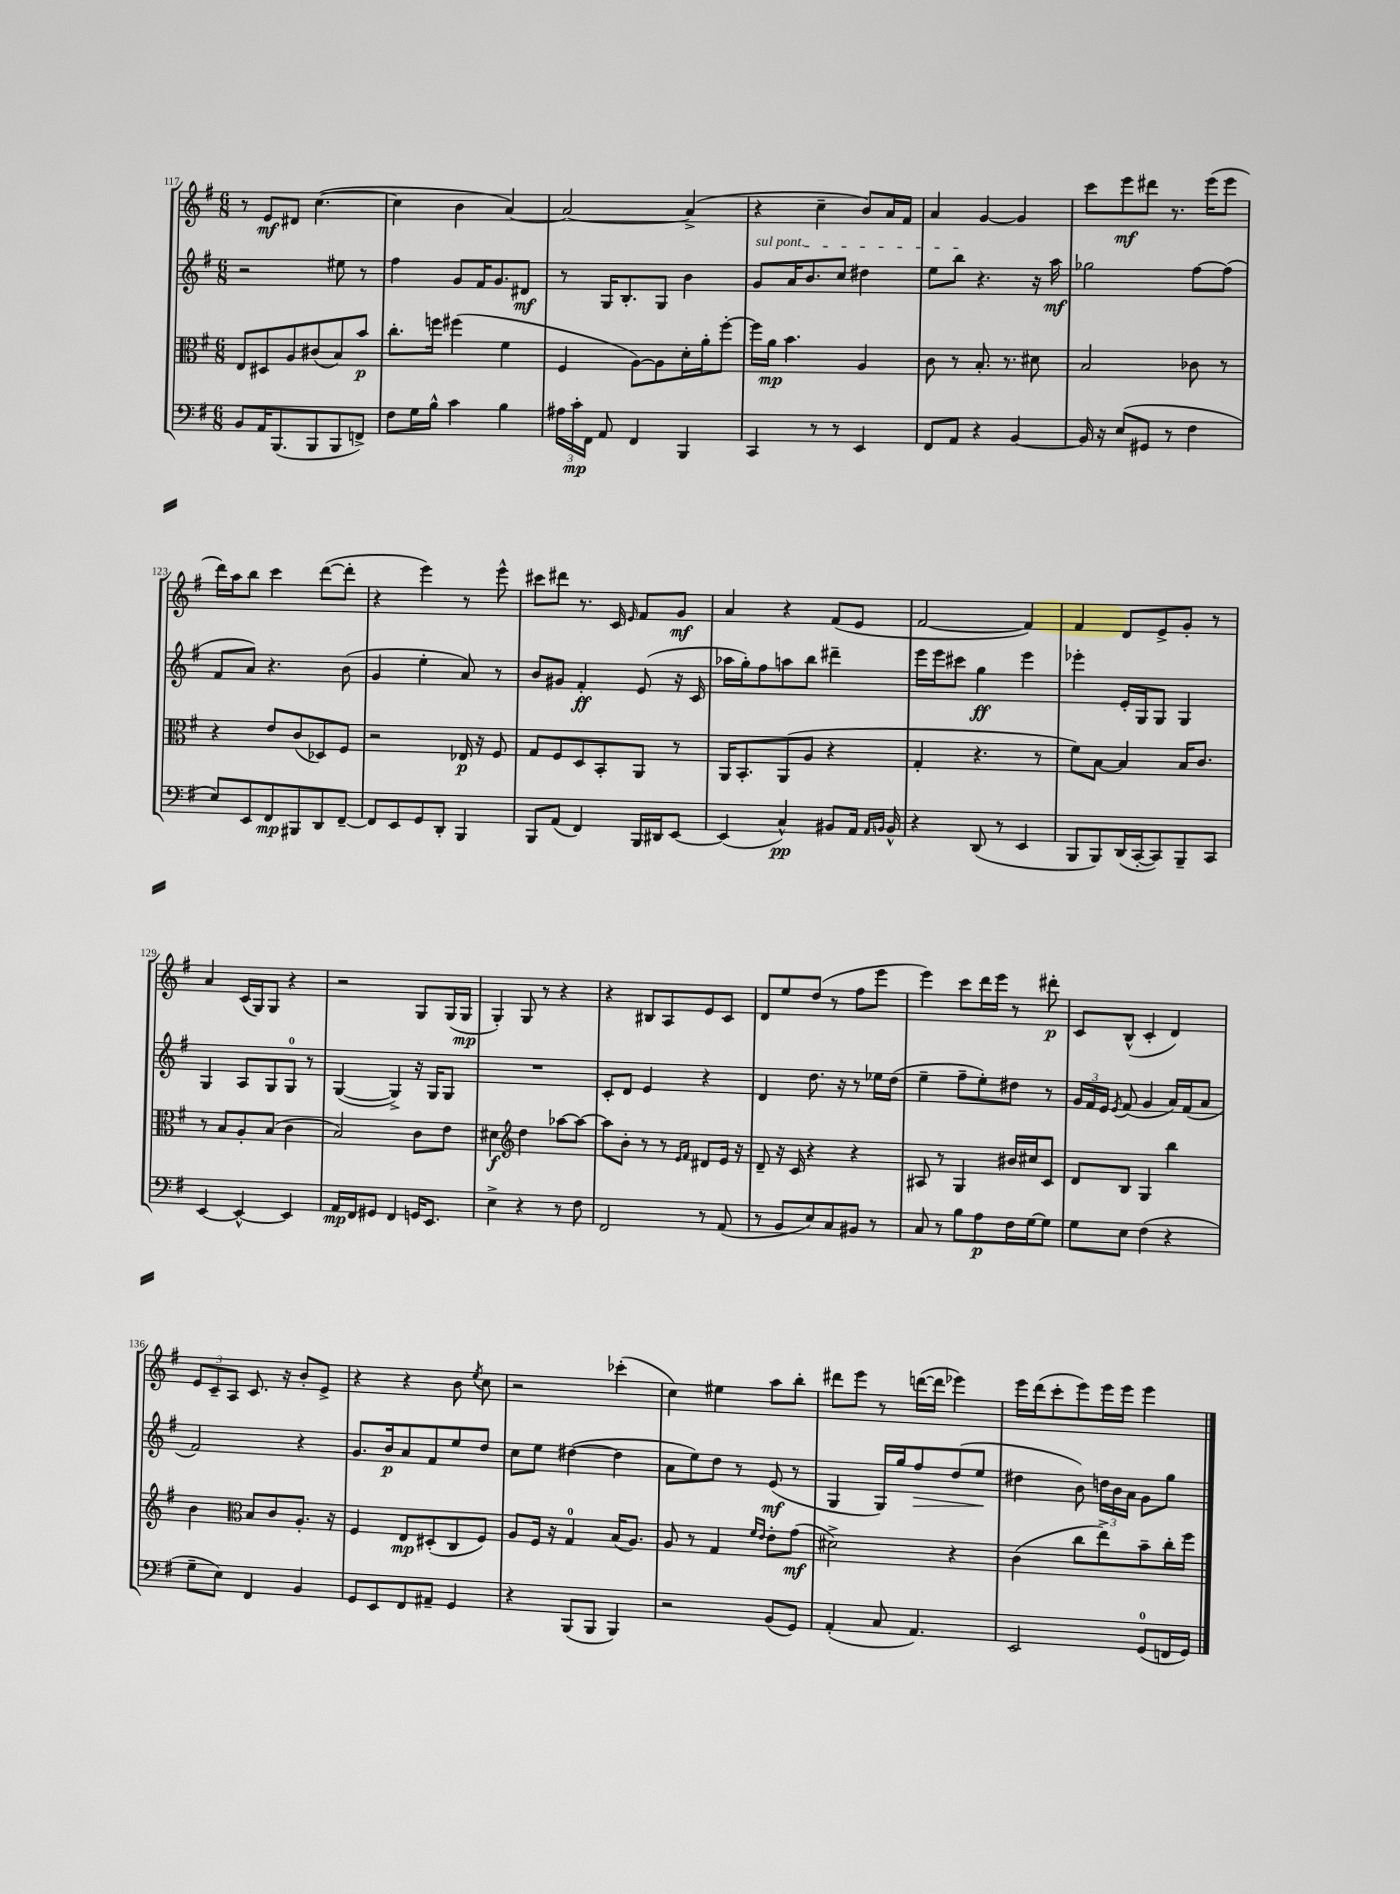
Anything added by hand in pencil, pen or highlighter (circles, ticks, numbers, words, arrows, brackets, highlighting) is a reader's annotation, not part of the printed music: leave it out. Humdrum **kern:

**kern	**dynam	**kern	**dynam	**kern	**dynam	**kern	**dynam
*part4	*part4	*part3	*part3	*part2	*part2	*part1	*part1
*staff4	*staff4	*staff3	*staff3	*staff2	*staff2	*staff1	*staff1
*clefF4	*	*clefC3	*	*clefG2	*	*clefG2	*
*k[f#]	*	*k[f#]	*	*k[f#]	*	*k[f#]	*
*M6/8	*	*M6/8	*	*M6/8	*	*M6/8	*
=117	=117	=117	=117	=117	=117	=117	=117
8BB/L	.	8E/L	.	2r	.	8r	.
16AA/K	.	8D#X/	.	.	.	8e/L	mf
(8.BBB/	.	.	.	.	.	.	.
.	.	8A/	.	.	.	8d#X/J	.
8BBB/	.	(8c#X/	.	.	.	([4.cc\	.
8BBB/	.	8B/)	.	8ee#X\	.	.	.
8FFn^/J)	.	8b/J	p	8r	.	.	.
=118	=118	=118	=118	=118	=118	=118	=118
8F#\L	.	8.cc'\L	.	4ff#\	.	4cc\]	.
16G\L	.	.	.	.	.	.	.
16B^^\JJ	.	16ffn\Jk	.	.	.	.	.
4c\	.	(4ff#X\	.	8g/L	.	4b\	.
.	.	.	.	16f#/K	.	.	.
.	.	.	.	8.g/	.	.	.
4B\	.	4f#\	.	.	.	[4a/)	.
.	.	.	.	8d#X/J	mf	.	.
=119	=119	=119	=119	=119	=119	=119	=119
24A#X\LL	.	4F#/	.	8r	.	2a/_	.
24c'\	mp	.	.	.	.	.	.
24FF#\JJ	.	.	.	.	.	.	.
8AA/	.	.	.	16G/KL	.	.	.
.	.	.	.	8.B'/	.	.	.
4FF#/	.	[8A\L)	.	.	.	.	.
.	.	8A\]	.	8G/J	.	.	.
4BBB/	.	16d'\L	.	4b\	.	(4a^/]	.
.	.	16a'\J	.	.	.	.	.
.	.	[8ff#'\J	.	.	.	.	.
=120	=120	=120	=120	=120	=120	=120	=120
!	!	!	!	!LO:TX:a:i:t=sul pont.	!	!	!
4CC/	.	16ff#\LL]	.	8g/L	.	4r	.
.	.	16a\JJ	mp	.	.	.	.
.	.	4.b\	.	16a/K	.	.	.
.	.	.	.	8.b/	.	.	.
8r	.	.	.	.	.	4cc~\	.
8r	.	.	.	8cc/J	.	.	.
4EE/	.	4A/	.	4dd#X\	.	8b/L)	.
.	.	.	.	.	.	16a/L	.
.	.	.	.	.	.	16f#/JJ	.
=121	=121	=121	=121	=121	=121	=121	=121
8FF#/L	.	8c\	.	8ee\L	.	4a/	.
8AA/J	.	8r	.	8bb\J	.	.	.
4r	.	8.B'/	.	4.r	.	[4g/	.
.	.	8.r	.	.	.	.	.
[4BB/	.	.	.	.	.	4g/]	.
.	.	8d#X\	.	16r	.	.	.
.	.	.	.	16aa\	mf	.	.
=122	=122	=122	=122	=122	=122	=122	=122
16BB/]	.	2B/	.	2gg-X\	.	8ccc\L	.
16r	.	.	.	.	.	.	.
(8E/L	.	.	.	.	.	8eee\	mf
8GG#X/J	.	.	.	.	.	8ddd#X\J	.
8r	.	.	.	.	.	8.r	.
4F#\	.	8c-X\	.	[8ff#\L	.	.	.
.	.	.	.	.	.	(16eee\KL	.
.	.	8r	.	(8ff#\J]	.	8eee\J	.
!!LO:LB:g=z
=123	=123	=123	=123	=123	=123	=123	=123
8E/L)	.	4r	.	8f#/L	.	16ddd\LL)	.
.	.	.	.	.	.	16aa\J	.
8EE/	.	.	.	8a/J)	.	8bb\J	.
8FF#/	mp	8e/L	.	4.r	.	4ccc\	.
8BBB#X/	.	(8c/	.	.	.	.	.
8DD/	.	8D-X/)	.	.	.	([8ddd\L	.
[8FF#~/J	.	8F#/J	.	(8b\	.	8ddd'\J]	.
=124	=124	=124	=124	=124	=124	=124	=124
8FF#/L]	.	2r	.	4g/	.	4r	.
8EE/	.	.	.	.	.	.	.
8GG/	.	.	.	4ee'\	.	4eee\)	.
8DD'/J	.	.	.	.	.	.	.
4BBB/	.	16E-X/	p	8a/)	.	8r	.
.	.	16r	.	.	.	.	.
.	.	8F#/	.	8r	.	8eee^^\	.
=125	=125	=125	=125	=125	=125	=125	=125
8BBB/L	.	8G/L	.	8b/L	.	8ccc#X\L	.
(8AA/J	.	8F#/	.	8g#X/J	.	8ddd#X\J	.
4FF#/)	.	8D/	.	4f#'/	ff	8.r	.
.	.	8BB'/	.	.	.	.	.
.	.	.	.	.	.	16c/	.
.	.	.	.	.	.	16qqe/	.
16BBB/LL	.	8AA/J	.	(8e/	.	8f#/L	.
16DD#X/J	.	.	.	.	.	.	.
[8EE/J	.	8r	.	16r	.	8g/J	mf
.	.	.	.	16c/	.	.	.
=126	=126	=126	=126	=126	=126	=126	=126
(4EE/]	.	16AA/KL	.	16aa-X\LL	.	4a/	.
.	.	8.BB'/	.	16gg'\J)	.	.	.
.	.	.	.	8ff#\	.	.	.
4C^^/)	pp	(8AA/	.	8aan\	.	4r	.
.	.	8A/J	.	8bb\J	.	.	.
8BB#X/L	.	4r	.	4ddd#X~\	.	(8f#/L	.
16AA/Jk	.	.	.	.	.	8e/J	.
16qqAA/LL	.	.	.	.	.	.	.
16qqBBn/JJ	.	.	.	.	.	.	.
16BB^^/	.	.	.	.	.	.	.
=127	=127	=127	=127	=127	=127	=127	=127
4r	.	4G'/	.	16eee\LL	.	[2f#/	.
.	.	.	.	16eee\J	.	.	.
.	.	.	.	8ccc#X\J	.	.	.
(8DD/	.	4.r	.	4gg\	ff	.	.
8r	.	.	.	.	.	.	.
4EE/	.	.	.	4eee\	.	4f#/])	.
.	.	8r	.	.	.	.	.
=128	=128	=128	=128	=128	=128	=128	=128
8BBB/L	.	8f#\L)	.	4eee-X'\	.	4f#/	.
8BBB/)	.	[8B\J	.	.	.	.	.
(16DD/L	.	4B/]	.	16e'/LL	.	8d/L	.
[16CC'/J	.	.	.	16G/J	.	.	.
8CC/])	.	.	.	8G/J	.	8e^/	.
8BBB~/	.	16B/KL	.	4G/	.	8g'/J	.
.	.	8.c/J	.	.	.	.	.
8CC/J	.	.	.	.	.	8r	.
!!LO:LB:g=z
=129	=129	=129	=129	=129	=129	=129	=129
[4EE/	.	8r	.	4G/	.	4a/	.
.	.	8B/L	.	.	.	.	.
4EE^^/_	.	8A'/	.	8A/L	.	(16c/LL	.
.	.	.	.	.	.	16G/J)	.
.	.	(8B/J	.	8G/	.	8G/J	.
4EE/]	.	4c\	.	8G/J	.	4r	.
.	.	.	.	8r	.	.	.
=130	=130	=130	=130	=130	=130	=130	=130
16AA/LL	mp	2B/)	.	([4G/	.	2r	.
16FF#/J	.	.	.	.	.	.	.
8GG#X/J	.	.	.	.	.	.	.
4FF#/	.	.	.	4G^/])	.	.	.
16GGn/KL	.	8c\L	.	16r	.	8G/L	.
8.EE/J	.	.	.	16G/KL	.	.	.
.	.	8e\J	.	8G/J	.	(16G/L	.
.	.	.	.	.	.	16G/JJ	mp
=131	=131	=131	=131	=131	=131	=131	=131
4E^\	.	4d#X\	f	2.r	.	4G'/)	.
*	*	*clefG2	*	*	*	*	*
4r	.	4dd\	.	.	.	8G/	.
.	.	.	.	.	.	8r	.
8r	.	[8aa-X\L	.	.	.	4r	.
8F#\	.	8aa-\J_	.	.	.	.	.
=132	=132	=132	=132	=132	=132	=132	=132
2FF#/	.	8aa-\L]	.	8c'/L	.	4r	.
.	.	8b'\J	.	8d/J	.	.	.
.	.	8r	.	4e/	.	8B#X/L	.
.	.	8r	.	.	.	8A/	.
.	.	16qqe/LL	.	.	.	.	.
.	.	16qqf#/JJ	.	.	.	.	.
8r	.	8d#X/L	.	4r	.	8e/	.
(8AA/	.	16e/Jk	.	.	.	8c/J	.
.	.	16r	.	.	.	.	.
=133	=133	=133	=133	=133	=133	=133	=133
8r	.	8d~/	.	4d/	.	8d/L	.
8BB/L	.	16r	.	.	.	8ee/	.
.	.	16c/	.	.	.	.	.
8E/)	.	4r	.	8.dd\	.	(8dd/J	.
8C/	.	.	.	.	.	8r	.
.	.	.	.	16r	.	.	.
8BB#X/J	.	4r	.	8r	.	8ff#\L	.
8r	.	.	.	16ee-X\LL	.	8eee\J	.
.	.	.	.	(16dd\JJ	.	.	.
=134	=134	=134	=134	=134	=134	=134	=134
8C/	.	8A#X/	.	4ee~\	.	4eee\)	.
8r	.	8r	.	.	.	.	.
8B\L	.	4G/	.	8ff#~\L	.	8ccc\L	.
8A\	p	.	.	8ee'\)	.	16ddd\L	.
.	.	.	.	.	.	16eee\JJ	.
16F#\L	.	16b#X/LL	.	8dd#X\J	.	8r	.
[16G\J	.	16cc#X/J	.	.	.	.	.
8G\J]	.	8c/J	.	8r	.	8ddd#X'\	p
=135	=135	=135	=135	=135	=135	=135	=135
8G\L	.	8d/L	.	24g/LL	.	8c/L	.
.	.	.	.	24f#/	.	.	.
.	.	.	.	24e/JJ	.	.	.
.	.	.	.	8qe/	.	.	.
8E\J	.	8B/J	.	(8f#/	.	(8B^^/J	.
(4F#\	.	4G/	.	4g/	.	4c'/	.
4r	.	4bb\	.	16a/LL)	.	4d/)	.
.	.	.	.	(16f#/J	.	.	.
.	.	.	.	8a/J	.	.	.
!!LO:LB:g=z
=136	=136	=136	=136	=136	=136	=136	=136
8G~\L	.	4b\	.	2f#/)	.	12e/L	.
.	.	.	.	.	.	12c~/	.
8E\J)	.	.	.	.	.	.	.
.	.	.	.	.	.	12A/J	.
*	*	*clefC3	*	*	*	*	*
4FF#/	.	8B/L	.	.	.	8.c/	.
.	.	8c/	.	.	.	.	.
.	.	.	.	.	.	16r	.
4BB/	.	8.A'/J	.	4r	.	8b'/L	.
.	.	.	.	.	.	8e^/J	.
.	.	16r	.	.	.	.	.
=137	=137	=137	=137	=137	=137	=137	=137
8GG/L	.	4F#/	.	8.g/L	.	4r	.
8EE/	.	.	.	.	.	.	.
.	.	.	.	16b/k	p	.	.
8FF#/	.	8E/L	mp	8a/	.	4r	.
8AA#X~/J	.	(8D#X'/	.	8f#/	.	.	.
4GG/	.	8C/	.	8ee/	.	8b\	.
.	.	.	.	.	.	8qee/	.
.	.	8F#/J)	.	8dd/J	.	8cc\	.
=138	=138	=138	=138	=138	=138	=138	=138
4r	.	8A/L	.	8cc\L	.	2r	.
.	.	16F#/Jk	.	8ee\J	.	.	.
.	.	16r	.	.	.	.	.
(8BBB/L	.	4G/	.	([4dd#X\	.	.	.
8BBB/J	.	.	.	.	.	.	.
4BBB/)	.	(16B/KL	.	4dd#\]	.	(4ccc-X'\	.
.	.	8.A/J)	.	.	.	.	.
=139	=139	=139	=139	=139	=139	=139	=139
2r	.	8A/	.	8a\L	.	4cc\)	.
.	.	8r	.	8ee\)	.	.	.
.	.	4G/	.	8dd\J	.	4ee#X\	.
.	.	.	.	8r	.	.	.
.	.	16qqf#/LL	.	.	.	.	.
.	.	16qqe/JJ	.	.	.	.	.
(8BB/L	.	8e'\L	.	(8e/	mf	8aa\L	.
8GG/J)	.	(8g\J	mf	8r	.	8bb'\J	.
=140	=140	=140	=140	=140	=140	=140	=140
(4AA'/	.	2d#X^\)	.	4G/	.	8ddd#X\L	.
.	.	.	.	.	.	8eee\J	.
8C/	.	.	.	16G/LL)	.	8r	.
.	.	.	.	16gg/J	.	.	.
!	!	!	!	!	!LO:HP:b	!	!
4.AA/)	.	.	.	8ff#/	>	([16dddn\LL	.
.	.	.	.	.	.	16ddd\JJ]	.
.	.	4r	.	(8dd/	.	4eee-X\)	.
.	.	.	.	8ee/J	.	.	.
.	.	.	.	.	]	.	.
=141	=141	=141	=141	=141	=141	=141	=141
2EE/	.	(4c\	.	4dd#X\	.	16eee\LL	.
.	.	.	.	.	.	(16ddd\J	.
.	.	.	.	.	.	8ccc'\	.
.	.	8cc\L	.	8b\)	.	8eee\)	.
.	.	8ee^\)	.	24ddn\LL	.	16eee\L	.
.	.	.	.	24b\	.	.	.
.	.	.	.	.	.	16eee\JJ	.
.	.	.	.	24a\JJ	.	.	.
(8GG/L	.	8b~\	.	8g\L	.	4eee\	.
16FFn/L	.	16cc'\L	.	8gg\J	.	.	.
16GG/JJ)	.	16ff#\JJ	.	.	.	.	.
==	==	==	==	==	==	==	==
*-	*-	*-	*-	*-	*-	*-	*-
